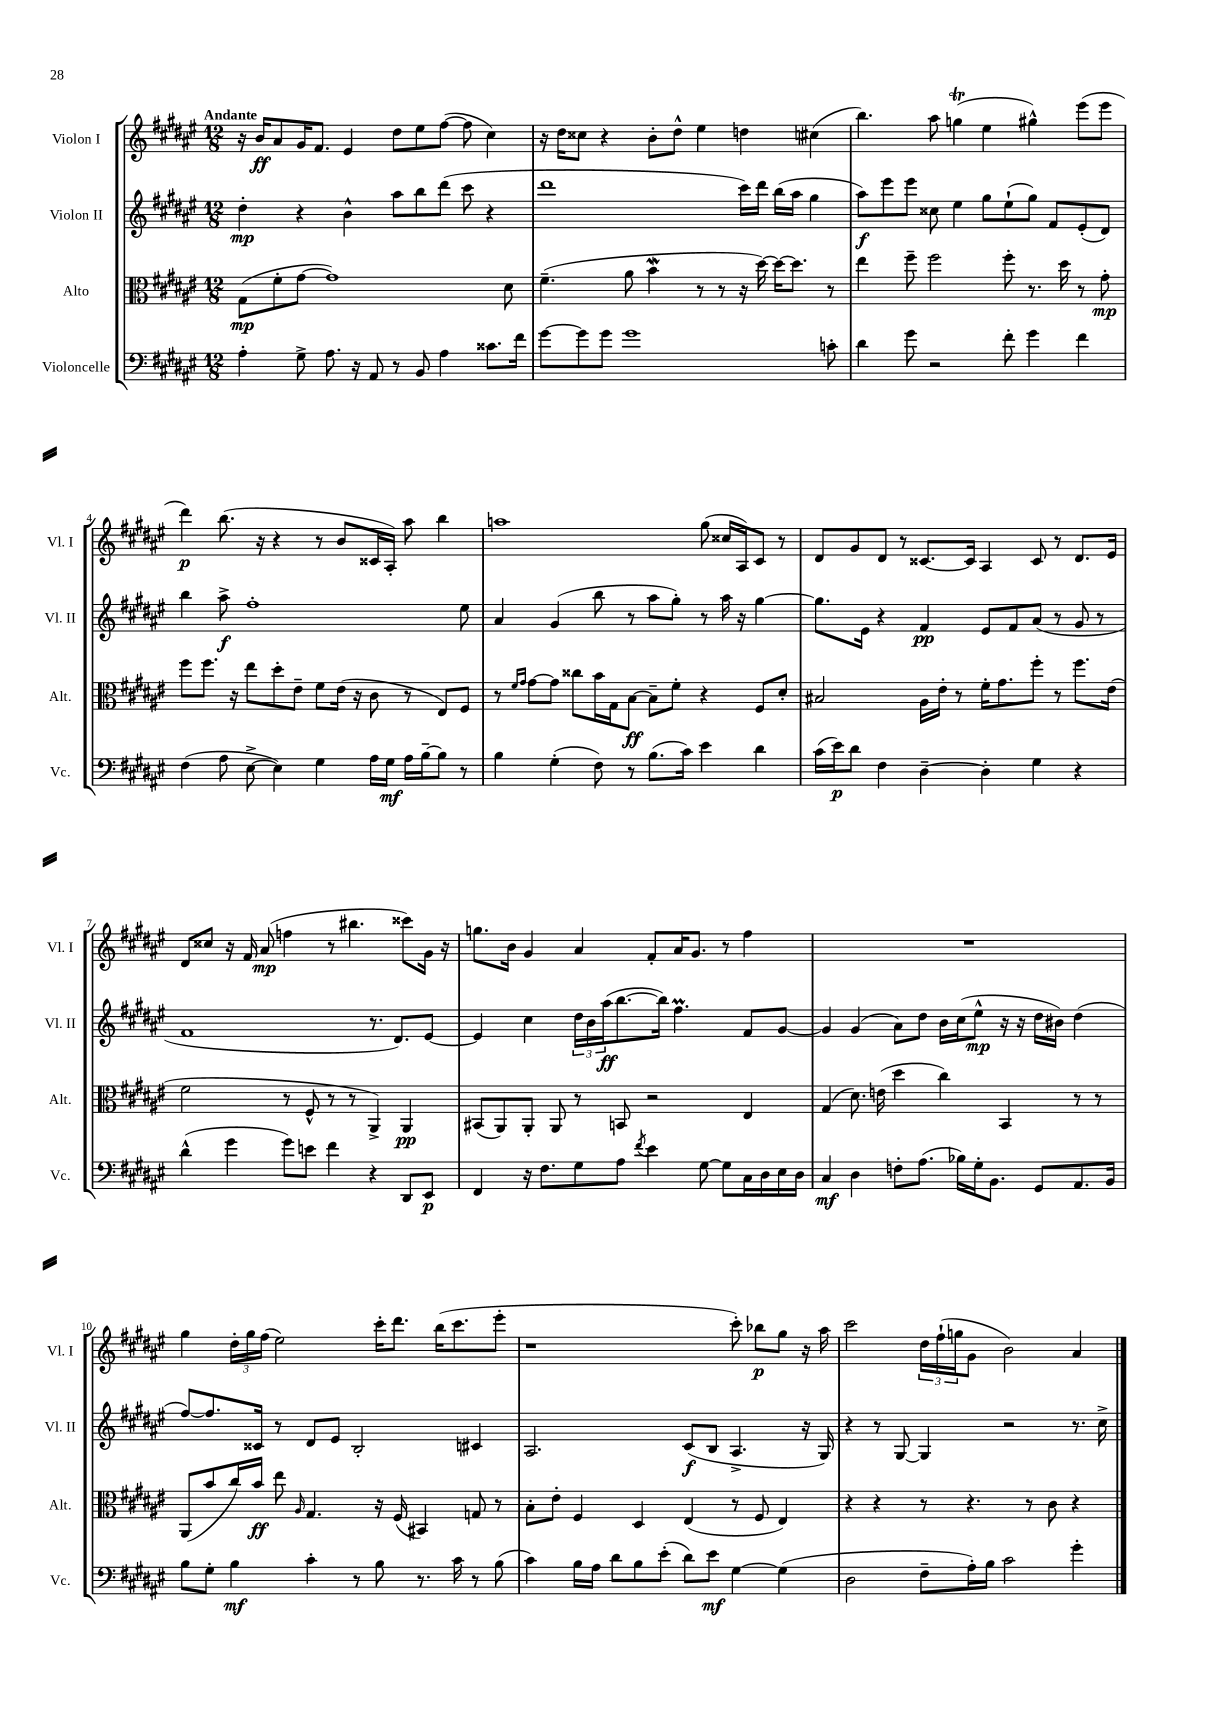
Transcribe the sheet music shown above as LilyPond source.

<<
\new StaffGroup <<
\new Staff = "s0" \with { instrumentName = "Violon I" shortInstrumentName = "Vl. I" } {
    \clef treble \key fis \major \numericTimeSignature \time 12/8 \tempo "Andante"
    r16 b'16\ff ais'8 gis'16 fis'8. eis'4 dis''8 eis''8 fis''8~( fis''8 cis''4) |
    r16 dis''16 cisis''8 r4 b'8-. dis''8-^ eis''4 d''4 cis''4( |
    b''4.) ais''8 g''4\trill( eis''4 gis''4-^) eis'''8( eis'''8 |
    dis'''4\p) b''8.( r16 r4 r8 b'8 cisis'16 ais16-.) ais''8 b''4 |
    a''1 gis''8( cisis''16 ais16) cis'8 r8 |
    dis'8 gis'8 dis'8 r8 cisis'8.~ cisis'16 ais4 cisis'8 r8 dis'8. eis'16 |
    dis'8 cisis''8 r16 fis'16 ais'8\mp( f''4 r8 bis''4. cisis'''8) gis'16 r16 |
    g''8. b'16 gis'4 ais'4 fis'8-. ais'16 gis'8. r8 fis''4 |
    R1. |
    gis''4 \tuplet 3/2 { dis''16-. gis''16 fis''16( } eis''2) cis'''16-. dis'''8. b''16( cis'''8. eis'''8-. |
    r1 cis'''8-.) bes''8\p gis''8 r16 ais''16 |
    cis'''2 \tuplet 3/2 { dis''16 fis''16-!( g''16 } gis'8 b'2) ais'4 \bar "|." |
}
\new Staff = "s1" \with { instrumentName = "Violon II" shortInstrumentName = "Vl. II" } {
    \clef treble \key fis \major \numericTimeSignature \time 12/8
    dis''4-.\mp r4 b'4-^ ais''8 b''8 dis'''8( cis'''8 r4 |
    dis'''1 cis'''16) dis'''16 b''16( ais''16 gis''4 |
    ais''8\f) eis'''8 eis'''8 cisis''8 eis''4 gis''8 eis''8-!( gis''8) fis'8 eis'8-.( dis'8) |
    b''4 ais''8->\f fis''1-. eis''8 |
    ais'4 gis'4( b''8 r8 ais''8 gis''8-.) r8 ais''16 r16 gis''4~ |
    gis''8. eis'16 r4 fis'4\pp eis'8 fis'8 ais'8( r8 gis'8 r8 |
    fis'1 r8. dis'8.) eis'8~ |
    eis'4 cis''4 \tuplet 3/2 { dis''16 b'16 ais''16\ff( } b''8.~ b''16) fis''4.\prall fis'8 gis'8~ |
    gis'4 gis'4( ais'8) dis''8 b'16 cis''16( eis''8-^\mp r16 r16 dis''16 bis'16) dis''4( |
    fis''8~) fis''8. cisis'16 r8 dis'8 eis'8 b2-. cis'4 |
    ais2. cis'8\f( b8 ais4.-> r16 gis16) |
    r4 r8 gis8~ gis4 r2 r8. cis''16-> \bar "|." |
}
\new Staff = "s2" \with { instrumentName = "Alto" shortInstrumentName = "Alt." } {
    \clef alto \key fis \major \numericTimeSignature \time 12/8
    gis8\mp( fis'8-. gis'8~ gis'1) dis'8 |
    fis'4.--( ais'8 b'4\mordent r8 r8 r16 dis''16~) dis''16~ dis''8. r8 |
    eis''4 fis''8-- fis''2 fis''8-. r8. dis''16 r8 gis'8-.\mp |
    fis''8 fis''8. r16 eis''8 dis''8-. eis'8-- fis'8 eis'16( r16 cis'8 r8 eis8) fis8 |
    r8 \grace { fis'16 gis'16 } gis'8~ gis'8 cisis''8 b'16 gis16 b8~\ff b8-- fis'8-. r4 fis8 dis'8-. |
    bis2 ais16 eis'16-. r8 fis'16-. gis'8. fis''8-. r8 fis''8. eis'16( |
    fis'2 r8 fis8-^ r8 r8 ais,4->) ais,4\pp |
    bis,8( ais,8) ais,8-. ais,8 r8 b,8 r2 eis4 |
    gis4( dis'8.) e'16( dis''4 cis''4) b,4 r8 r8 |
    ais,8( b'8 cis''16) b'16\ff eis''8 \grace { ais16 } gis4. r16 fis16( bis,4) g8 r8 |
    b8-. eis'8-. fis4 dis4 eis4( r8 fis8 eis4) |
    r4 r4 r8 r4. r8 cis'8 r4 \bar "|." |
}
\new Staff = "s3" \with { instrumentName = "Violoncelle" shortInstrumentName = "Vc." } {
    \clef bass \key fis \major \numericTimeSignature \time 12/8
    ais4-. gis8-> ais8. r16 ais,8 r8 b,8 ais4 cisis'8. fis'16 |
    gis'8~ gis'8 gis'8 gis'1 c'8-. |
    dis'4 gis'8 r2 fis'8-. gis'4 fis'4 |
    fis4( ais8 eis8~-> eis4) gis4 ais16 gis16\mf ais16 b16~-- b8 r8 |
    b4 gis4-.( fis8) r8 b8.( cis'16) eis'4 dis'4 |
    cis'16( eis'16\p) dis'8 fis4 dis4~-- dis4-. gis4 r4 |
    dis'4-^( gis'4 gis'8) e'8 fis'4 r4 dis,8 eis,8\p |
    fis,4 r16 fis8. gis8 ais8 \acciaccatura { fis'8 } eis'4 gis8~ gis8 cis16 dis16 eis16 dis16 |
    cis4\mf dis4 f8-. ais8.( bes16) gis16-. b,8. gis,8 ais,8. b,16 |
    b8 gis8-. b4\mf cis'4-. r8 b8 r8. cis'16 r8 b8( |
    cis'4) b16 ais16 dis'8 b8 eis'8-.( dis'8) eis'8\mf gis4~ gis4( |
    dis2 fis8-- ais16-.) b16 cis'2 gis'4-. \bar "|." |
}
>>
>>
